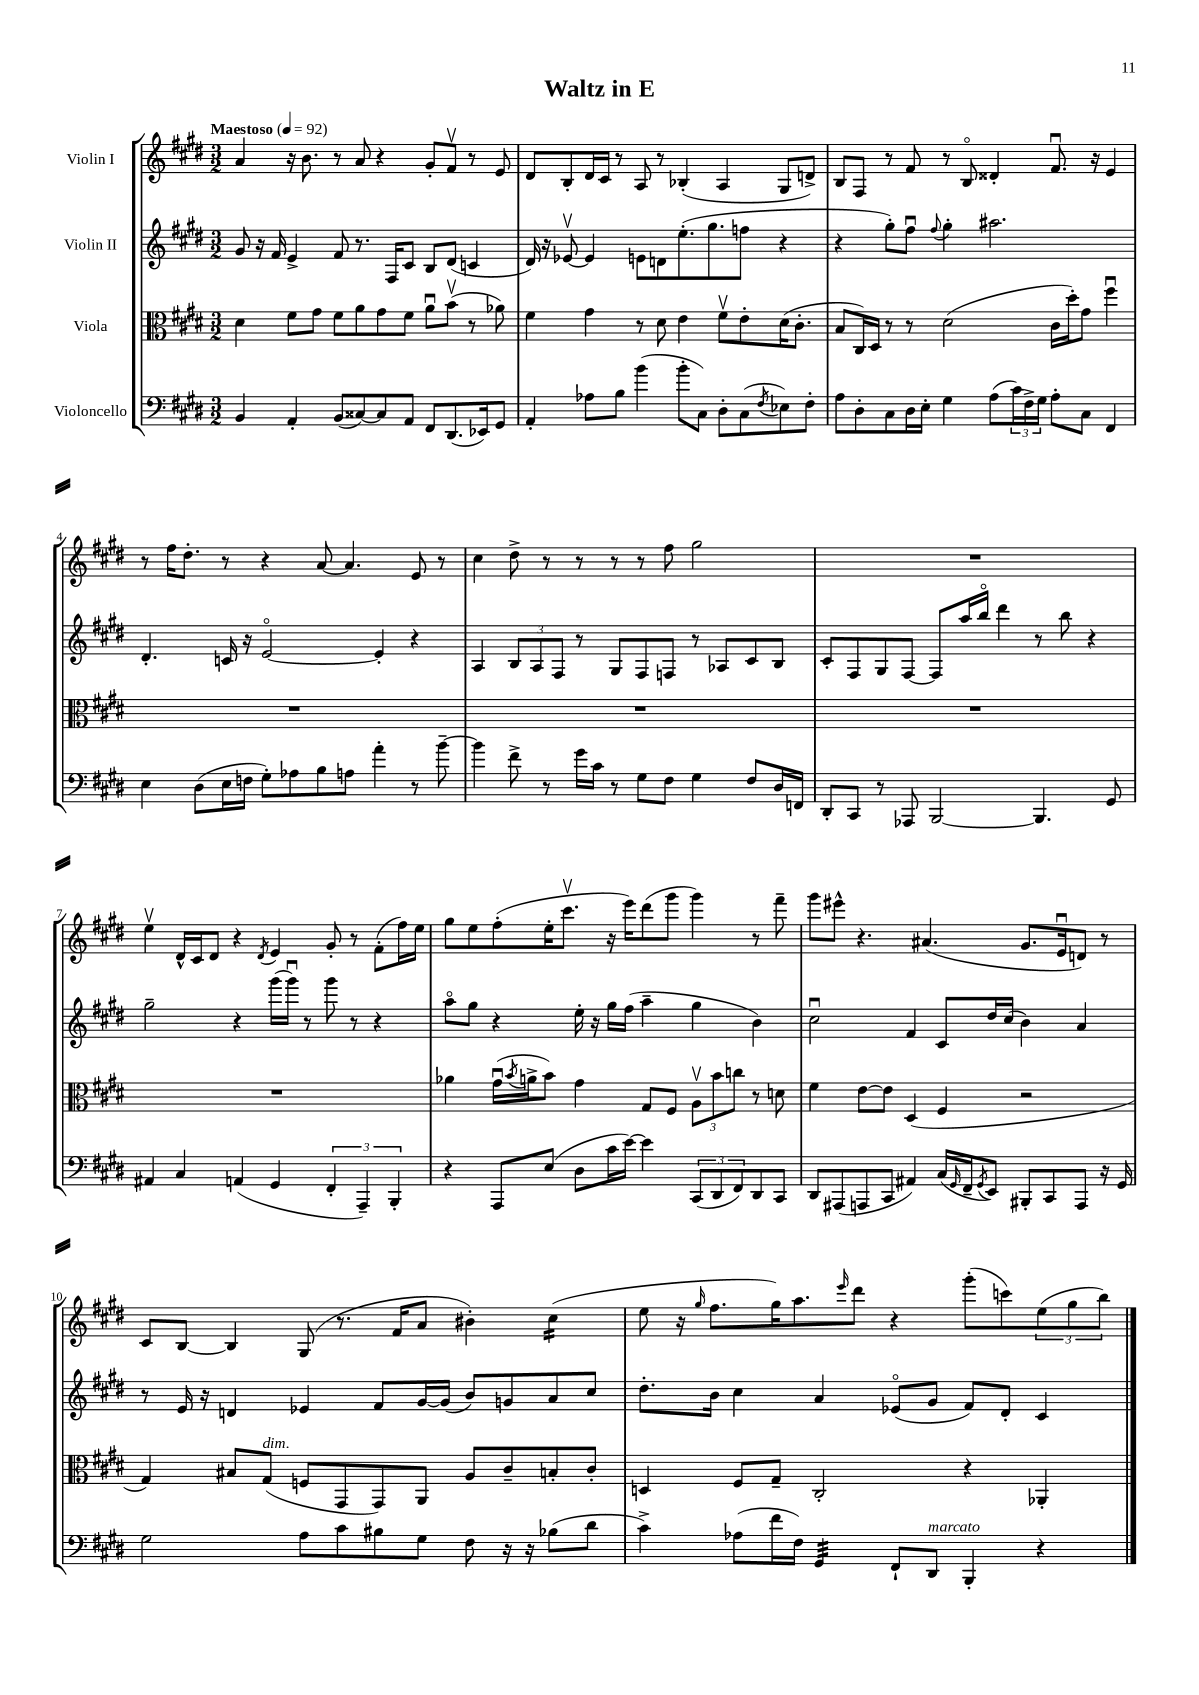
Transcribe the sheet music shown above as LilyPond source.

\header { title = "Waltz in E" }
<<
\new StaffGroup <<
\new Staff = "s0" \with { instrumentName = "Violin I" } {
    \clef treble \key e \major \numericTimeSignature \time 3/2 \tempo "Maestoso" 4 = 92
    a'4 r16 b'8. r8 a'8 r4 gis'8-. fis'8\upbow r8 e'8 |
    dis'8 b8-. dis'16 cis'16 r8 a8 r8 bes4-.( a4 gis8 d'8->) |
    b8 fis8 r8 fis'8 r8 b8\flageolet disis'4-. fis'8.\downbow r16 e'4 |
    r8 fis''16 dis''8.-. r8 r4 a'8~ a'4. e'8 r8 |
    cis''4 dis''8-> r8 r8 r8 r8 fis''8 gis''2 |
    R1. |
    e''4\upbow dis'16-^ cis'16 dis'8 r4 \acciaccatura { dis'8 } e'4 gis'8-. r8 fis'8-.( fis''16) e''16 |
    gis''8 e''8 fis''8-.( e''16-. cis'''8.\upbow r16 e'''16) dis'''8( gis'''8 gis'''4) r8 fis'''8-- |
    gis'''8 eis'''8-^ r4. ais'4.( gis'8. e'16\downbow d'8) r8 |
    cis'8 b8~ b4 gis8( r8. fis'16 a'8 bis'4-.) cis''4:16( |
    e''8 r16 \grace { gis''16 } fis''8. gis''16) a''8. \grace { e'''16 } dis'''8 r4 gis'''8-.( c'''8) \tuplet 3/2 { e''8( gis''8 b''8) } \bar "|." |
}
\new Staff = "s1" \with { instrumentName = "Violin II" } {
    \clef treble \key e \major \numericTimeSignature \time 3/2
    gis'8 r16 fis'16 e'4-> fis'8 r8. fis16 cis'8 b8 dis'8( c'4 |
    dis'16) r16 ees'8~\upbow ees'4 e'8 d'8 e''8.-.( gis''8. f''8 r4 |
    r4 gis''8-.) fis''8\downbow \appoggiatura { fis''8 } gis''4-. ais''2. |
    dis'4.-. c'16 r16 e'2~\flageolet e'4-. r4 |
    a4 \tuplet 3/2 { b8 a8 fis8 } r8 gis8 fis8 f8 r8 aes8 cis'8 b8 |
    cis'8-. fis8 gis8 fis8~ fis8 a''16 b''16\flageolet dis'''4 r8 b''8 r4 |
    gis''2-- r4 gis'''16( gis'''16\downbow) r8 gis'''8 r8 r4 |
    a''8\flageolet gis''8 r4 e''16-. r16 gis''16 fis''16( a''4-- gis''4 b'4) |
    cis''2\downbow fis'4 cis'8 dis''16 cis''16( b'4) a'4 |
    r8 e'16 r16 d'4 ees'4 fis'8 gis'16~ gis'16( b'8) g'8 a'8 cis''8 |
    dis''8.-. b'16 cis''4 a'4 ees'8\flageolet( gis'8 fis'8) dis'8-. cis'4 \bar "|." |
}
\new Staff = "s2" \with { instrumentName = "Viola" } {
    \clef alto \key e \major \numericTimeSignature \time 3/2
    dis'4 fis'8 gis'8 fis'8 a'8 gis'8 fis'8 a'8\downbow b'8\upbow( r8 aes'8) |
    fis'4 gis'4 r8 dis'8 e'4 fis'8\upbow e'8-. dis'16( cis'8.-. |
    b8 cis16) dis16 r8 r8 dis'2( cis'16 dis''16-.) gis'8 fis''4\downbow |
    R1. |
    R1. |
    R1. |
    R1. |
    aes'4 gis'16\downbow( \acciaccatura { b'8 } a'16-> b'8) gis'4 gis8 fis8 \tuplet 3/2 { a8\upbow b'8 c''8 } r8 d'8 |
    fis'4 e'8~ e'8 dis4( fis4 r2 |
    gis4) bis8 gis8^\markup { \italic "dim." }( f8 gis,8 gis,8) a,8 a8 cis'8-- b8-. cis'8-. |
    d4 fis8 gis8-- cis2-. r4 aes,4-. \bar "|." |
}
\new Staff = "s3" \with { instrumentName = "Violoncello" } {
    \clef bass \key e \major \numericTimeSignature \time 3/2
    b,4 a,4-. b,8( cisis8~) cisis8 a,8 fis,8 dis,8.( ees,16) gis,8 |
    a,4-. aes8 b8 b'4( b'8-. cis8) dis8-. cis8( \acciaccatura { fis8 } ees8) fis8-. |
    a8 dis8-. cis8 dis16 e16-. gis4 a8( \tuplet 3/2 { cis'16) fis16-> gis16 } a8-. cis8 fis,4 |
    e4 dis8( e16 f16 gis8-.) aes8 b8 a8 a'4-. r8 b'8~-- |
    b'4 fis'8-> r8 gis'16 cis'16 r8 gis8 fis8 gis4 fis8 dis16 f,16 |
    dis,8-. cis,8 r8 aes,,8 b,,2~ b,,4. gis,8 |
    ais,4 cis4 a,4( gis,4 \tuplet 3/2 { fis,4-. a,,4--) b,,4-. } |
    r4 a,,8 e8( dis8 cis'16 e'16~) e'4 \tuplet 3/2 { cis,8( dis,8 fis,8) } dis,8 cis,8 |
    dis,8 ais,,8( a,,8 cis,8 ais,4) cis16( \grace { gis,16 } fis,16-- \acciaccatura { gis,8 } e,8) bis,,8-. cis,8 a,,8 r16 gis,16 |
    gis2 a8 cis'8 bis8 gis8 fis8 r16 r16 bes8( dis'8 |
    cis'4->) aes8( fis'16 fis16) gis,4:32 fis,8-! dis,8^\markup { \italic "marcato" } b,,4-. r4 \bar "|." |
}
>>
>>
